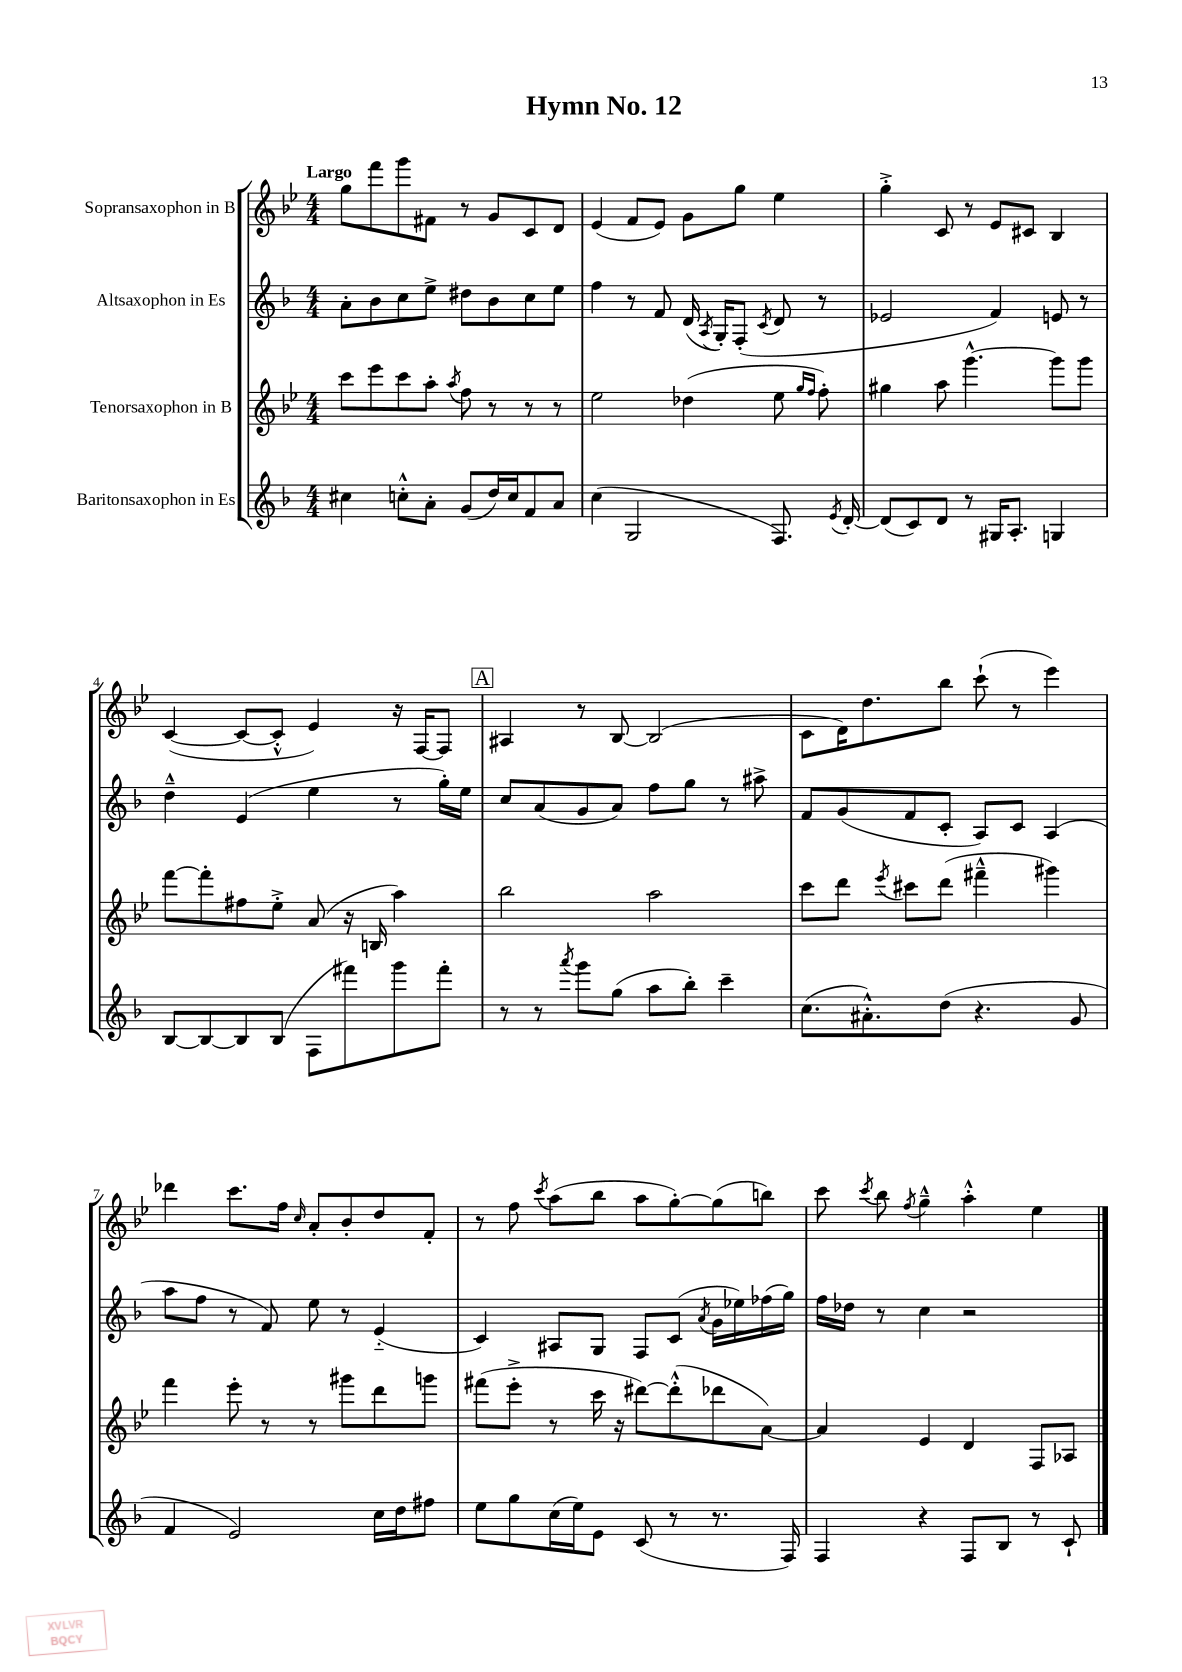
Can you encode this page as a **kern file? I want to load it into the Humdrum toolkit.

**kern	**kern	**kern	**kern
*staff4	*staff3	*staff2	*staff1
*clefG2	*clefG2	*clefG2	*clefG2
*k[b-]	*k[b-e-]	*k[b-]	*k[b-e-]
*M4/4	*M4/4	*M4/4	*M4/4
4cc#	8ccc	8a'	8gg
.	8eee-	8b-	8fff
8cc'^^	8ccc	8cc	8ggg
8a'	8aa'	8ee^	8f#
.	8qaa	.	.
(8g	8ff	8dd#	8r
16dd)	8r	8b-	8g
16cc	.	.	.
8f	8r	8cc	8c
8a	8r	8ee	8d
=	=	=	=
(4cc	2ee-	4ff	(4e-
2G	.	8r	8f
.	.	8f	8e-)
.	(4dd-	(16d	8g
.	.	8qA	.
.	.	16G')	.
.	.	(8F'	8gg
.	.	8qc	.
8.F)	8ee-	8d	4ee-
.	16qqgg	.	.
.	16qqff	.	.
.	8ff')	8r	.
8qe	.	.	.
[16d'	.	.	.
=	=	=	=
(8d]	4gg#	2e-	4gg'^
8c)	.	.	.
8d	8aa	.	8c
8r	[4.ggg^^	.	8r
16G#	.	4f)	8e-
8.A'	.	.	.
.	.	.	8c#
4G	8ggg]	8e	4B-
.	8ggg	8r	.
=	=	=	=
[8B-	[8fff	4dd~^^	([4c
8B-_	8fff']	.	.
8B-]	8ff#	(4e	8c_
(8B-	8ee-'^	.	8c'^^]
8F	(8a	4ee	4e-)
8fff#)	16r	.	.
.	16B	.	.
8ggg	4aa)	8r	16r
.	.	.	[16F
8fff#'	.	16gg')	8F]
.	.	16ee	.
=	=	=	=
8r	2bb-	8cc	4A#
8r	.	(8a	.
8qaaa	.	.	.
8ggg	.	8g	8r
(8gg	.	8a)	[8B-
8aa	2aa	8ff	(2B-]
8bb-')	.	8gg	.
4ccc~	.	8r	.
.	.	8aa#^	.
=	=	=	=
(8.cc	8ccc	8f	8c
.	8ddd	(8g	16d)
8.a#'^^)	.	.	8.dd
.	8qeee-	.	.
.	8ccc#	8f	.
(8dd	(8ddd	8c'	8bb-
4.r	4fff#~^^	8A)	(8ccc`
.	.	8c	8r
.	4ggg#)	(4A	4eee-)
8g	.	.	.
=	=	=	=
4f	4fff	8aa	4ddd-
.	.	8ff	.
2e)	8eee-'	8r	8.ccc
.	8r	8f)	.
.	.	.	16ff
.	.	.	16qqcc
.	8r	8ee	8a'
.	8ggg#	8r	8b-'
16cc	8ddd	(4e'~	8dd
16dd	.	.	.
8ff#	8ggg	.	8f'
=	=	=	=
8ee	(8fff#	4c)	8r
8gg	8eee-'^	.	8ff
.	.	.	8qccc
(16cc	8r	8A#	(8aa
16ee)	.	.	.
8e	16ccc	8G	8bb-
.	16r	.	.
(8c	[8ddd#)	8F	8aa
8r	(8ddd#'^^]	(8c	[8gg')
.	.	8qa	.
8.r	8ddd-	16g	(8gg]
.	.	16ee-)	.
.	[8a)	(16ff-	8bb)
16F)	.	16gg)	.
=	=	=	=
4F	4a]	16ff	8ccc
.	.	16dd-	.
.	.	.	8qccc
.	.	8r	8bb-
.	.	.	8qff
4r	4e-	4cc	4gg~^^
8F	4d	2r	4aa'^^
8B-	.	.	.
8r	8F	.	4ee-
8c`	8A-	.	.
==	==	==	==
*-	*-	*-	*-
